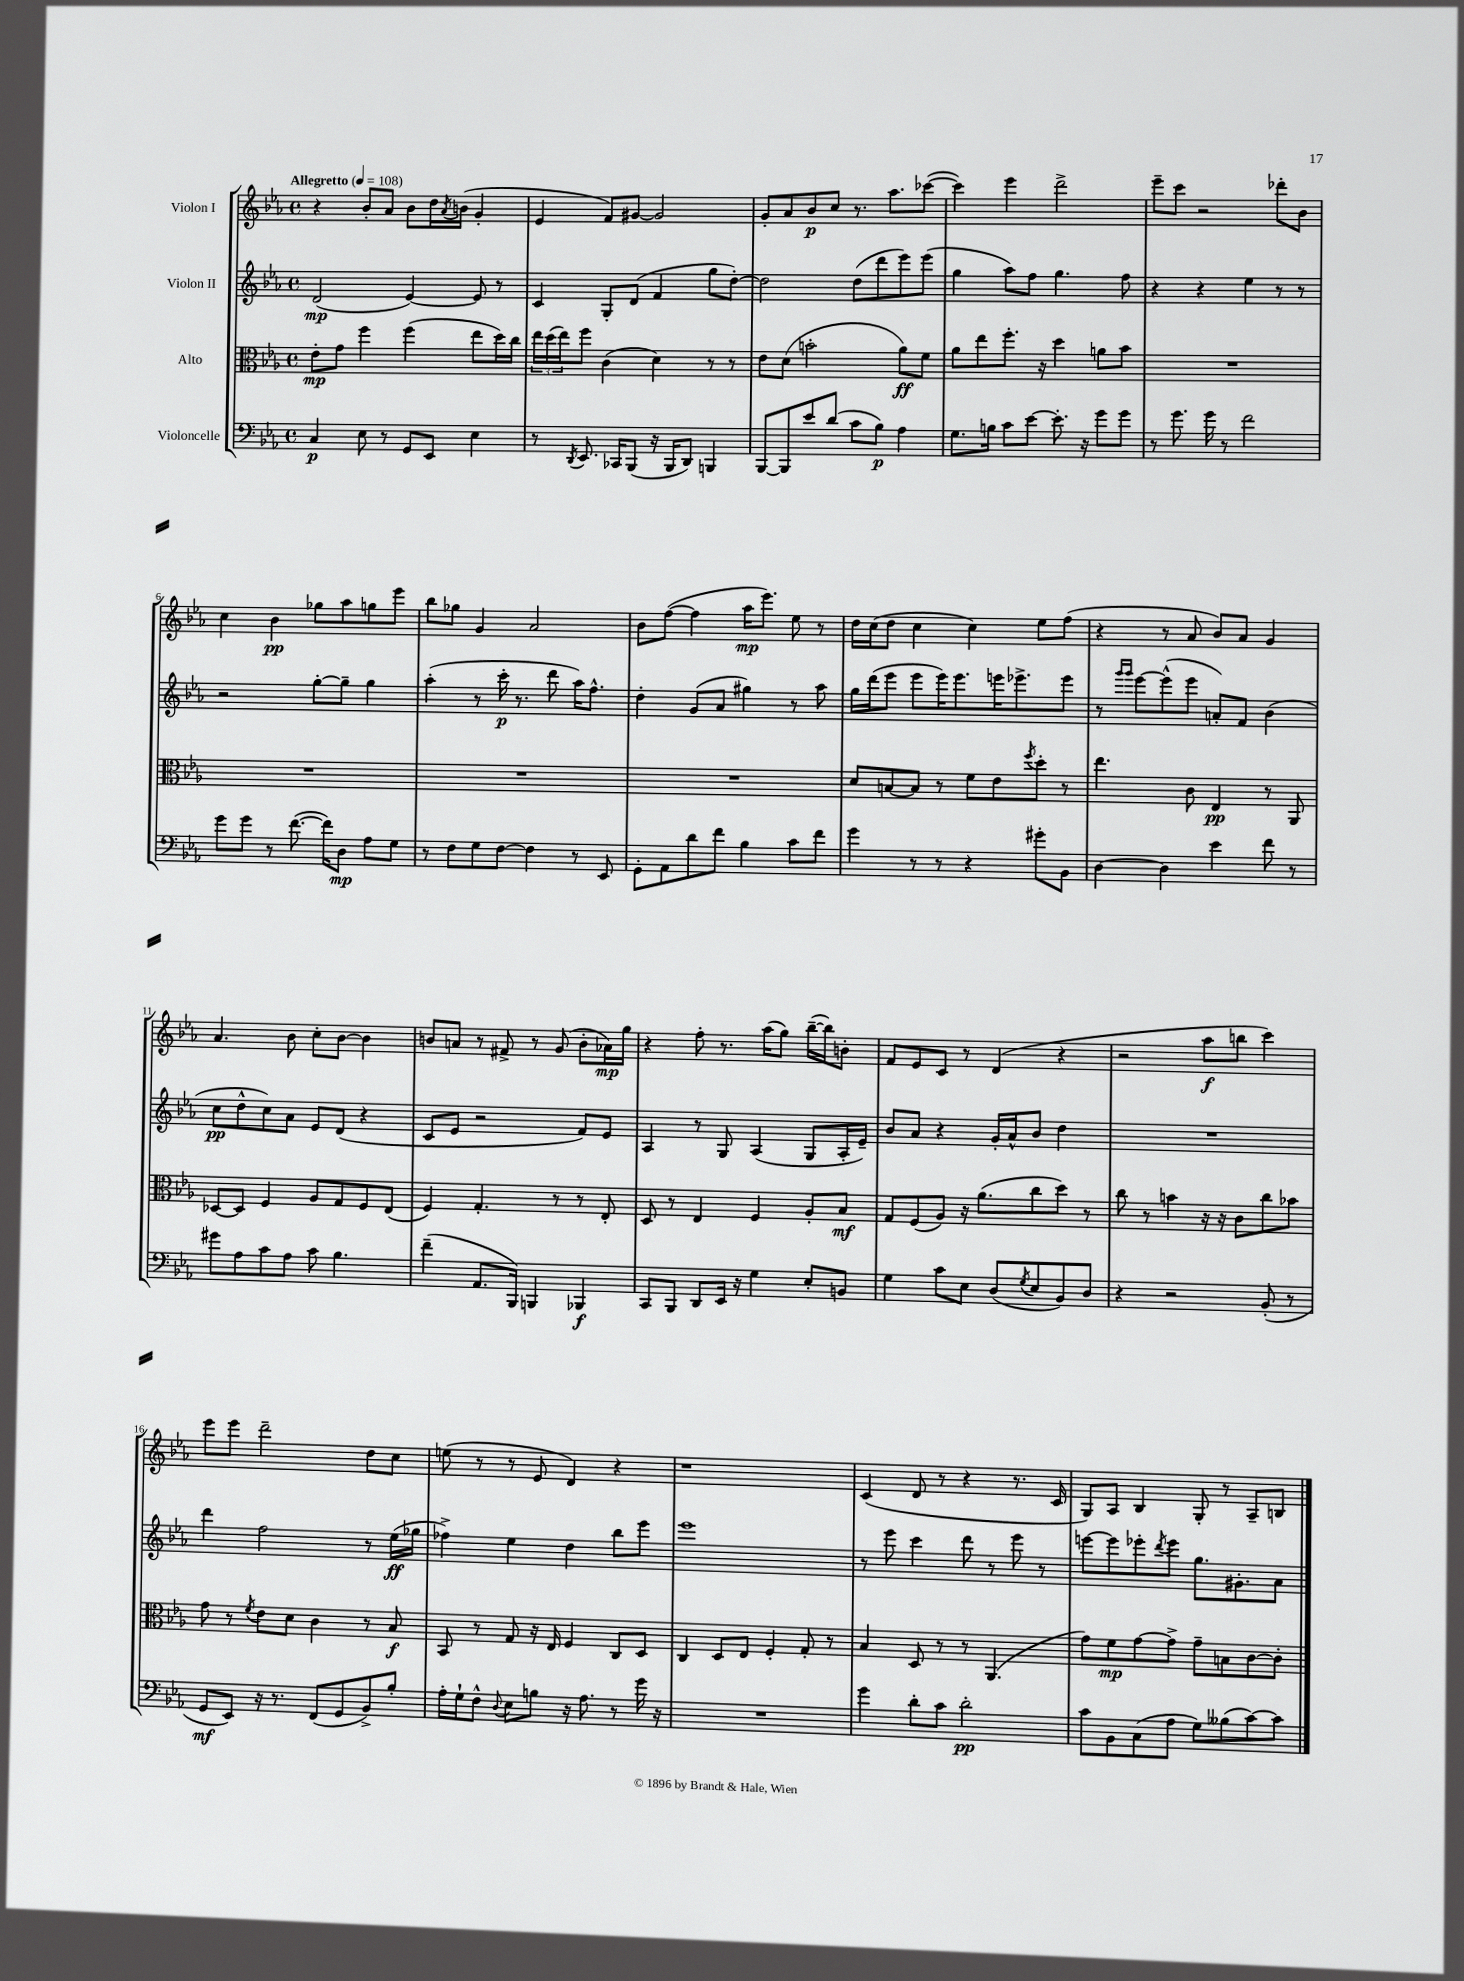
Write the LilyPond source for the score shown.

<<
\new StaffGroup <<
\new Staff = "s0" \with { instrumentName = "Violon I" } {
    \clef treble \key ees \major \defaultTimeSignature \time 4/4 \tempo "Allegretto" 4 = 108
    r4 bes'8-. aes'8 bes'8 d''16 \acciaccatura { aes'8 } b'16( g'4-. |
    ees'4 f'8) gis'8~ gis'2 |
    g'8-. aes'8 bes'8\p c''8 r8. aes''8. ces'''8~( |
    ces'''4) ees'''4 d'''2-> |
    ees'''8-- c'''8 r2 des'''8-. bes'8 |
    c''4 bes'4\pp ges''8 aes''8 g''8 ees'''8 |
    bes''8 ges''8 g'4 aes'2 |
    bes'8 f''8~( f''4 aes''16\mp ees'''8.) ees''8 r8 |
    d''16 c''16( d''8 c''4 c''4) ees''8 f''8( |
    r4 r8 aes'8 bes'8) aes'8 g'4 |
    aes'4. bes'8 c''8-. bes'8~ bes'4 |
    b'8 a'8 r8 fis'8-> r8 g'8( b'8-. aes'16\mp) g''16 |
    r4 f''8-. r8. aes''16( g''8) bes''16~--( bes''16) b'8-. |
    f'8 ees'8 c'8 r8 d'4( r4 |
    r2 aes''8\f b''8 c'''4) |
    ees'''8 ees'''8 d'''2-- d''8 c''8 |
    e''8( r8 r8 ees'8 d'4) r4 |
    r1 |
    c'4( d'8 r8 r4 r8. c'16 |
    g8) aes8 bes4 g8-. r8 aes8-- b8 \bar "|." |
}
\new Staff = "s1" \with { instrumentName = "Violon II" } {
    \clef treble \key ees \major \defaultTimeSignature \time 4/4
    d'2\mp( ees'4~) ees'8 r8 |
    c'4 g8-. d'8( f'4 g''8 d''8~-.) |
    d''2 d''8( d'''8 ees'''8) ees'''8( |
    g''4 aes''8) f''8 g''4. f''8 |
    r4 r4 ees''4 r8 r8 |
    r2 g''8~-. g''8-- g''4 |
    aes''4-.( r8 c'''16-.\p r8. d'''8 aes''16) f''8.-^ |
    d''4-. g'8( aes'8 gis''4) r8 aes''8 |
    g''16 d'''16( ees'''8 ees'''8 ees'''16) ees'''8. e'''16 ees'''8.-> ees'''8 |
    r8 \grace { g'''16 g'''16 } ees'''8~ ees'''8-^( ees'''8 a'8-.) f'8 bes'4( |
    c''8\pp d''8-^ c''8) aes'8 ees'8 d'8( r4 |
    c'8 ees'8 r2 f'8) ees'8 |
    aes4 r8 g8 aes4( g8 aes16-. ees'16--) |
    bes'8 aes'8 r4 g'16-. aes'16-^ bes'8 d''4 |
    R1 |
    d'''4 f''2 r8 ees''16\ff( ges''16 |
    fes''4->) ees''4 d''4 bes''8 ees'''8 |
    ees'''1 |
    r8 ees'''8 c'''4 d'''8 r8 ees'''8 r8 |
    e'''8~ e'''8 ees'''8-. \acciaccatura { d'''8 } ees'''8 g''8. gis'8.-. aes'8 \bar "|." |
}
\new Staff = "s2" \with { instrumentName = "Alto" } {
    \clef alto \key ees \major \defaultTimeSignature \time 4/4
    ees'8-.\mp g'8 f''4 f''4( ees''8 d''16) c''16 |
    \tuplet 3/2 { ees''16 d''16( ees''16) } f''8 c'4( d'4) r8 r8 |
    ees'8 d'8( b'2-. aes'8\ff) f'8 |
    aes'8 ees''8 f''8.-. r16 d''4 a'8 bes'8 |
    R1 |
    R1 |
    R1 |
    R1 |
    d'8 b8~ b8 r8 f'8 ees'8 \acciaccatura { f''8 } d''8-. r8 |
    ees''4. c'8 ees4\pp r8 aes,8 |
    des8~ des8 f4 aes8 g8 f8 ees8( |
    f4) g4.-. r8 r8 ees8-. |
    d8 r8 ees4 f4 aes8-. bes8\mf |
    g8 f8( aes8) r16 aes'8.( c''8 d''8) r8 |
    c''8 r8 b'4 r16 r16 c'8 c''8 bes'8 |
    g'8 r8 \acciaccatura { f'8 } ees'8 d'8 c'4 r8 bes8\f |
    bes,8 r8 g8 r16 ees16 f4 c8 d8 |
    c4 d8 ees8 f4-. g8-. r8 |
    bes4 d8 r8 r8 aes,4.( |
    g'8) f'8\mp g'8~ g'8-> g'8-- b8 c'8~ c'8-. \bar "|." |
}
\new Staff = "s3" \with { instrumentName = "Violoncelle" } {
    \clef bass \key ees \major \defaultTimeSignature \time 4/4
    c4\p ees8 r8 g,8 ees,8 ees4 |
    r8 \acciaccatura { d,8 } ees,8. ces,16 bes,,8( r16 bes,,16 d,8) b,,4 |
    bes,,8~ bes,,8 ees'8 d'8( c'8 bes8\p) aes4 |
    g8. b16 c'8 ees'8~ ees'8.-. r16 g'8 g'8 |
    r8 g'8. g'16 r8 f'2 |
    g'8 g'8 r8 f'8.~( f'16) d8\mp aes8 g8 |
    r8 f8 g8 f8~ f4 r8 ees,8 |
    g,8-. aes,8 d'8 f'8 bes4 c'8 f'8 |
    g'4 r8 r8 r4 gis'8-. bes,8 |
    d4~ d4 ees'4 f'8 r8 |
    gis'8 aes8 c'8 aes8 c'8 bes4. |
    f'4--( aes,8. bes,,16) b,,4 bes,,4\f |
    c,8 bes,,8 d,8 ees,16 r16 g4 ees8-. b,8 |
    g4 c'8 ees8 d8( \acciaccatura { g8 } ees8 bes,8) d8 |
    r4 r2 bes,8-.( r8 |
    g,8\mf ees,8) r16 r8. f,8( g,8 bes,8->) bes8-. |
    aes16-. g16-! f8-^ \appoggiatura { d8 } ees8 b8 r16 aes8. r8 g'16 r16 |
    R1 |
    g'4 d'8-. c'8 d'2-.\pp |
    c'8 bes,8 c8( aes8 g8) beses8( c'8~) c'8 \bar "|." |
}
>>
>>
